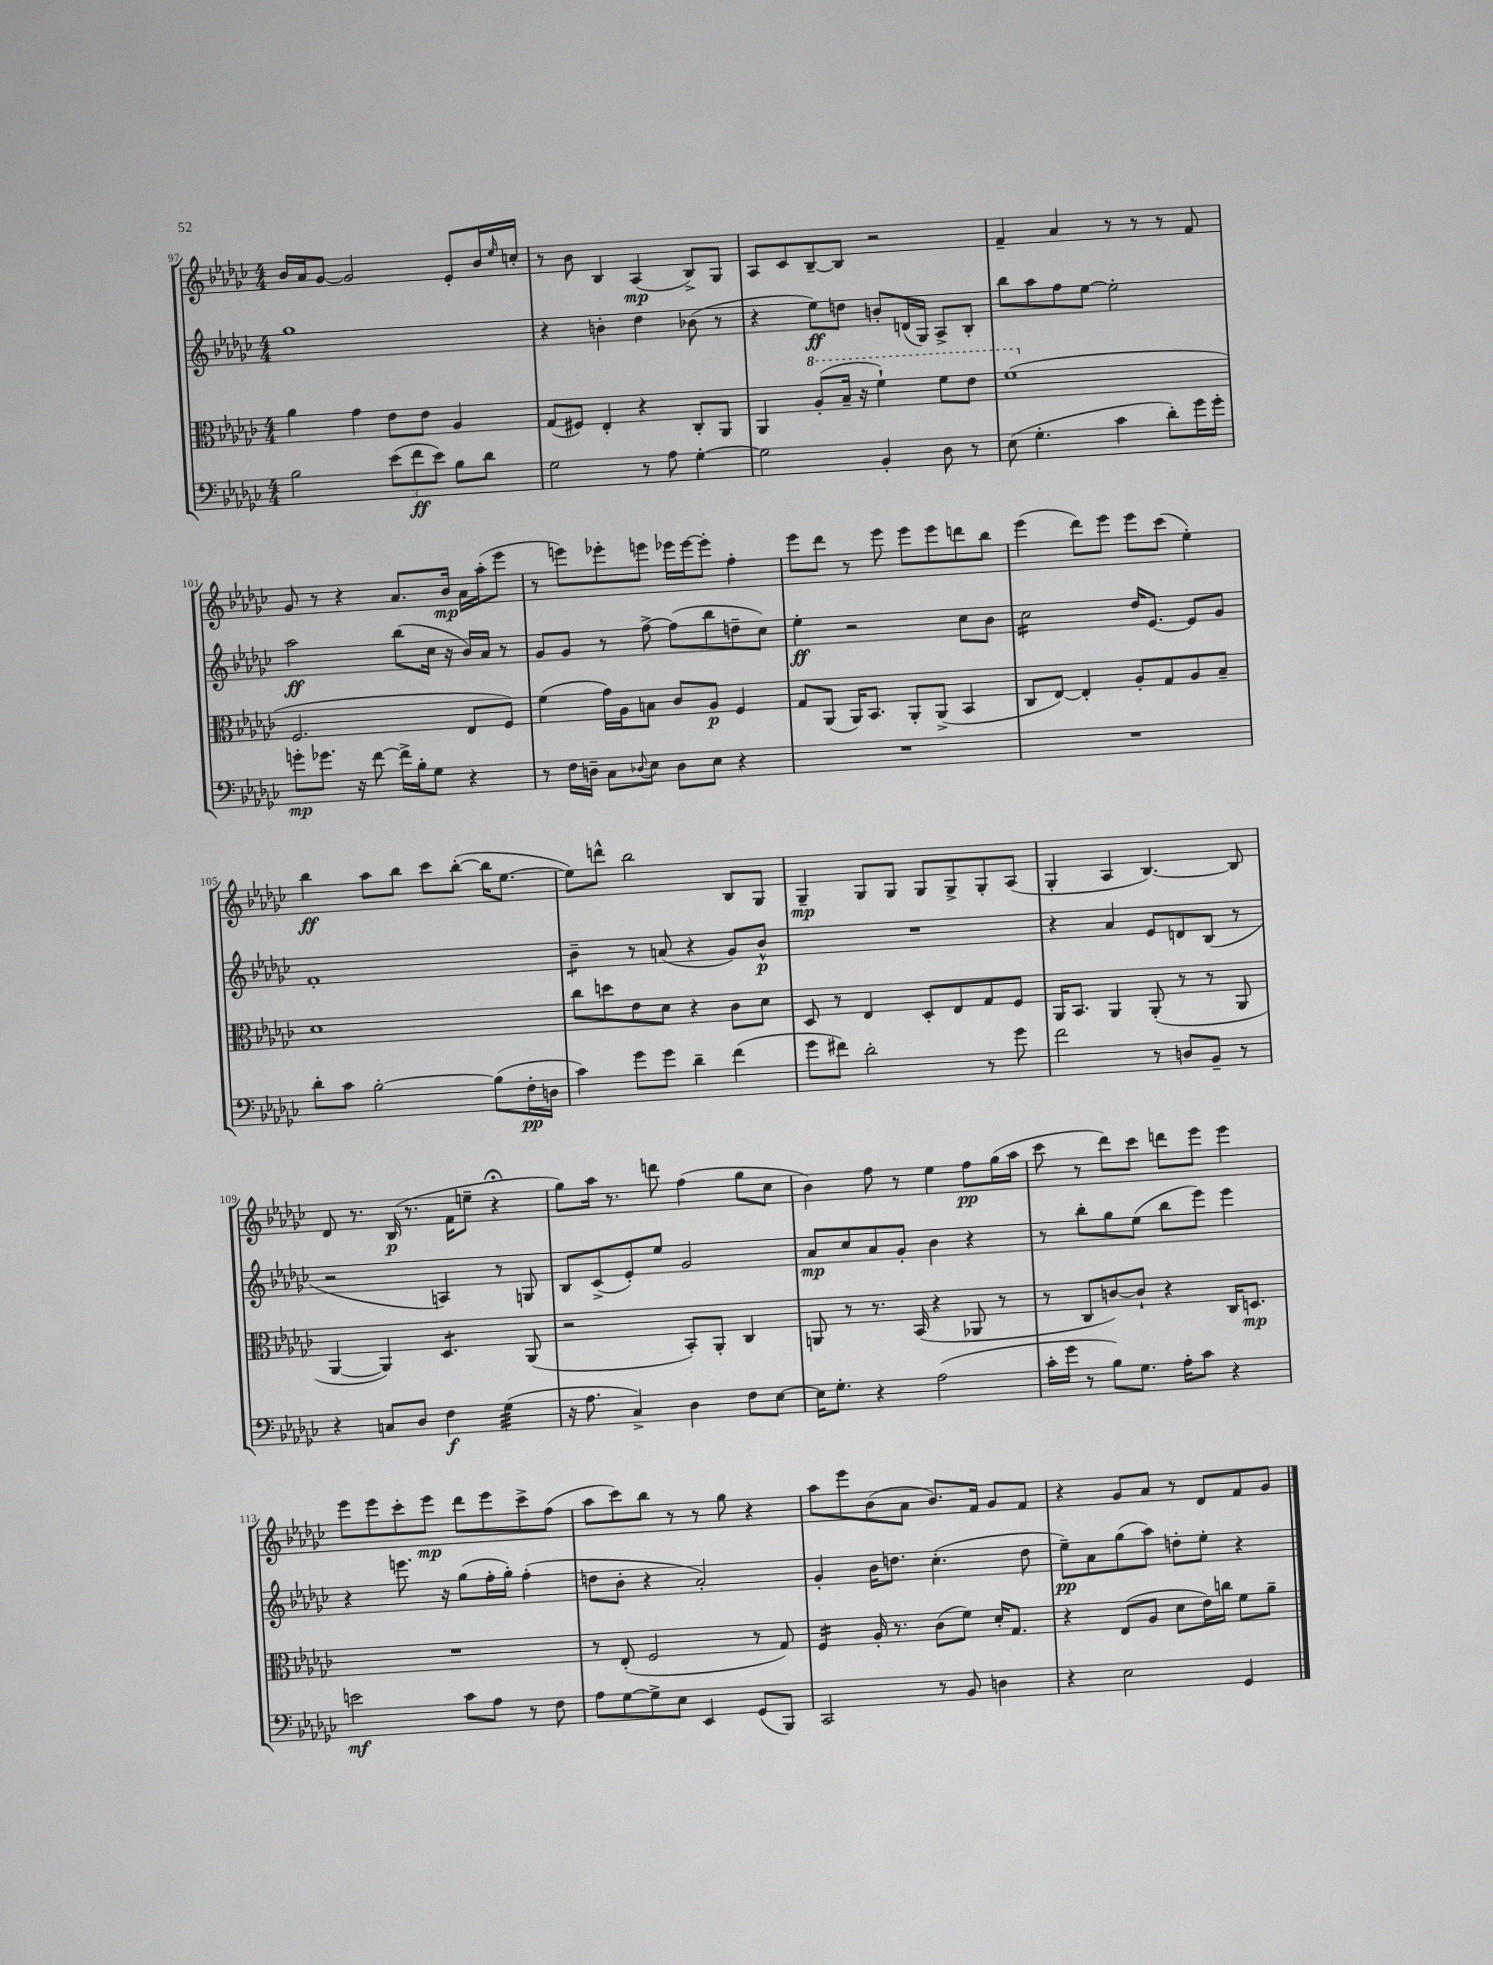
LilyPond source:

<<
\new StaffGroup <<
\new Staff = "s0" {
    \clef treble \key ges \major \numericTimeSignature \time 4/4
    bes'16 aes'16 ges'8~ ges'2 ees'8-. bes'16 \grace { ees''16 } c''16-. |
    r8 bes'8 bes4 aes4\mp( bes8->) ges8 |
    aes8 ces'8 bes8~-- bes8 r2 |
    f'4-- aes'4 r8 r8 r8 f'8 |
    ges'8 r8 r4 aes'8. bes'16\mp aes'16 aes''16-.( ees'''8 |
    r8 e'''8) ees'''8-. e'''8 ees'''16 ees'''16~ ees'''8-. f''4-. |
    ees'''8 des'''8 r8 ees'''8 ees'''8 ees'''8 d'''8 bes''8 |
    ees'''4( des'''8) ees'''8 ees'''8 ces'''8( ees''4-.) |
    bes''4\ff aes''8 bes''8 ces'''8 bes''8~-.( bes''16 ees''8.~ |
    ees''8) d'''8-^ bes''2 bes8 ges8 |
    ges4--\mp ges8 ges8 ges8 ges8-> ges8-. aes8( |
    ges4-. aes4 bes4.~) bes8 |
    des'8 r8. bes16\p( r8. f'16 e''8-- r4\fermata |
    ges''8) aes''16 r8. d'''8 f''4( ges''8 ces''8 |
    bes'4) f''8 r8 ees''4 f''8\pp ges''16( aes''16 |
    ces'''8 r8 des'''8) ces'''8 d'''8 ees'''8 ees'''4 |
    ees'''8 ees'''8 ces'''8-. ees'''8\mp des'''8 ees'''8 ces'''8-> f''8( |
    aes''8 ces'''8) bes''8 r8 r8 ges''8 r4 |
    aes''8 ees'''8 bes'8( aes'8 bes'8.) f'16 ges'8 f'8 |
    r4 ges'8 aes'8 r8 des'8 f'8 ges'8 \bar "|." |
}
\new Staff = "s1" {
    \clef treble \key ges \major \numericTimeSignature \time 4/4
    ges''1 |
    r4 b'4-. des''4 bes'8( r8 |
    r4 ees''8\ff) d''8 b'8-. d'16( ges16) aes8-> bes8-. |
    bes''8 aes''8 f''8 ees''8~ ees''2-. |
    aes''2\ff bes''8( ces''16 r16 bes'16) aes'16 r8 |
    ges'8 ges'8 r8 f''8~-> f''8( bes''8 d''8-- ces''8) |
    ees''4-.\ff r2 ces''8 bes'8 |
    ces''2:16 des''16 ees'8.~ ees'8 ges'8 |
    f'1-. |
    bes'4:8-- r8 a'8( r4 ges'8) bes'8-^\p |
    R1 |
    r4 aes'4 ees'8 d'8 bes8( r8 |
    r2 a4) r8 g8 |
    bes8 ces'8->( ees'8-.) ees''8 ges'2 |
    aes'8\mp ces''8 aes'8 ges'8-. bes'4 r4 |
    r8 bes''8-. ges''8 ees''8( bes''8 ees'''8) ees'''4 |
    r4 e'''8. r16 ges''8( f''16-. ges''16-.) f''4-.( |
    d''8 bes'8-. r4 aes'2-.) |
    ges'4-. bes'16 d''8. ces''4.-.( d''8 |
    ees''8--\pp) aes'8 ges''8( aes''8) d''8-. ees''8-. r4 \bar "|." |
}
\new Staff = "s2" {
    \clef alto \key ges \major \numericTimeSignature \time 4/4
    aes'4 ges'4 ees'8 ees'8 aes4 |
    ges8( fis8) ees4-. r4 ces8-. aes,8 |
    aes,4 \ottava #1 aes'8-.( bes'16-- r16 f''4-!) f''8 ees''8 |
    f''1( \ottava #0 |
    f2. ees8 f8) |
    f'4( ges'16) aes16 b8 ces'8 aes8\p f4 |
    ges8 aes,8( aes,16) bes,8. aes,8-. aes,8->( bes,4 |
    ces8 ees8~) ees4-. aes8-. ges8 aes8 bes8-- |
    des'1 |
    ces''8 d''8 ees'8 des'8 r4 ces'8 des'8 |
    des8 r8 ees4 des8-. ees8 ges8 f8 |
    aes,16 bes,8. aes,4 aes,8-.( r8 r8 aes,8 |
    aes,4~ aes,4) des4.:8 aes,8( |
    r2 bes,8-.) aes,8-. ces4 |
    a,8 r8 r8. bes,16( r4 aes,8 r8 |
    r8 ces8 c'8~) c'8-! r4 ces16 d8.\mp |
    R1 |
    r8 ees8-.( f2 r8 ges8) |
    f4:16 aes16-. r8. ces'8( f'8) des'16-. ges8. |
    r4 ees8( aes8 des'8 ees'16) c''16 f'8 aes'8-- \bar "|." |
}
\new Staff = "s3" {
    \clef bass \key ges \major \numericTimeSignature \time 4/4
    bes2 \tuplet 3/2 { ees'8( f'8\ff ees'8) } bes8 des'8 |
    ges2 r8 aes8 ges4~-. |
    ges2 bes,4-. des8 r8 |
    ees8( ges4.-. ces'4 des'8-.) ges'16 ges'16-. |
    g'8-.\mp ges'8. r16 f'8~ f'16-> bes16-. ges8 r4 |
    r8 f16 d16-- ces8 \appoggiatura { des8 } ees8 des8 ees8 r4 |
    R1 |
    R1 |
    des'8-. ces'8 bes2~-. bes8( f16-.\pp d16 |
    ces'4) ges'8 ges'8 des'4-- f'4( |
    ges'8 fis'8) des'2-. r8 ges'8 |
    f'2 r8 d8 bes,8-- r8 |
    r4 c8 des8 f4\f ges4:32( |
    r16 aes8. ces4->) des4 f8 ees8~ |
    ees16 ges8.-. r4 aes2( |
    ces'16-. ges'16 r8 bes8) ges8. aes16-. ces'8 r4 |
    e'2\mf ces'8 aes8 r8 f8 |
    aes8 ges8~ ges8-> ees8 ees,4 ges,8( bes,,8) |
    ces,2 r8 bes,8 d4 |
    r4 ees2 ges,4 \bar "|." |
}
>>
>>
\layout { \context { \Score currentBarNumber = #97 } }
